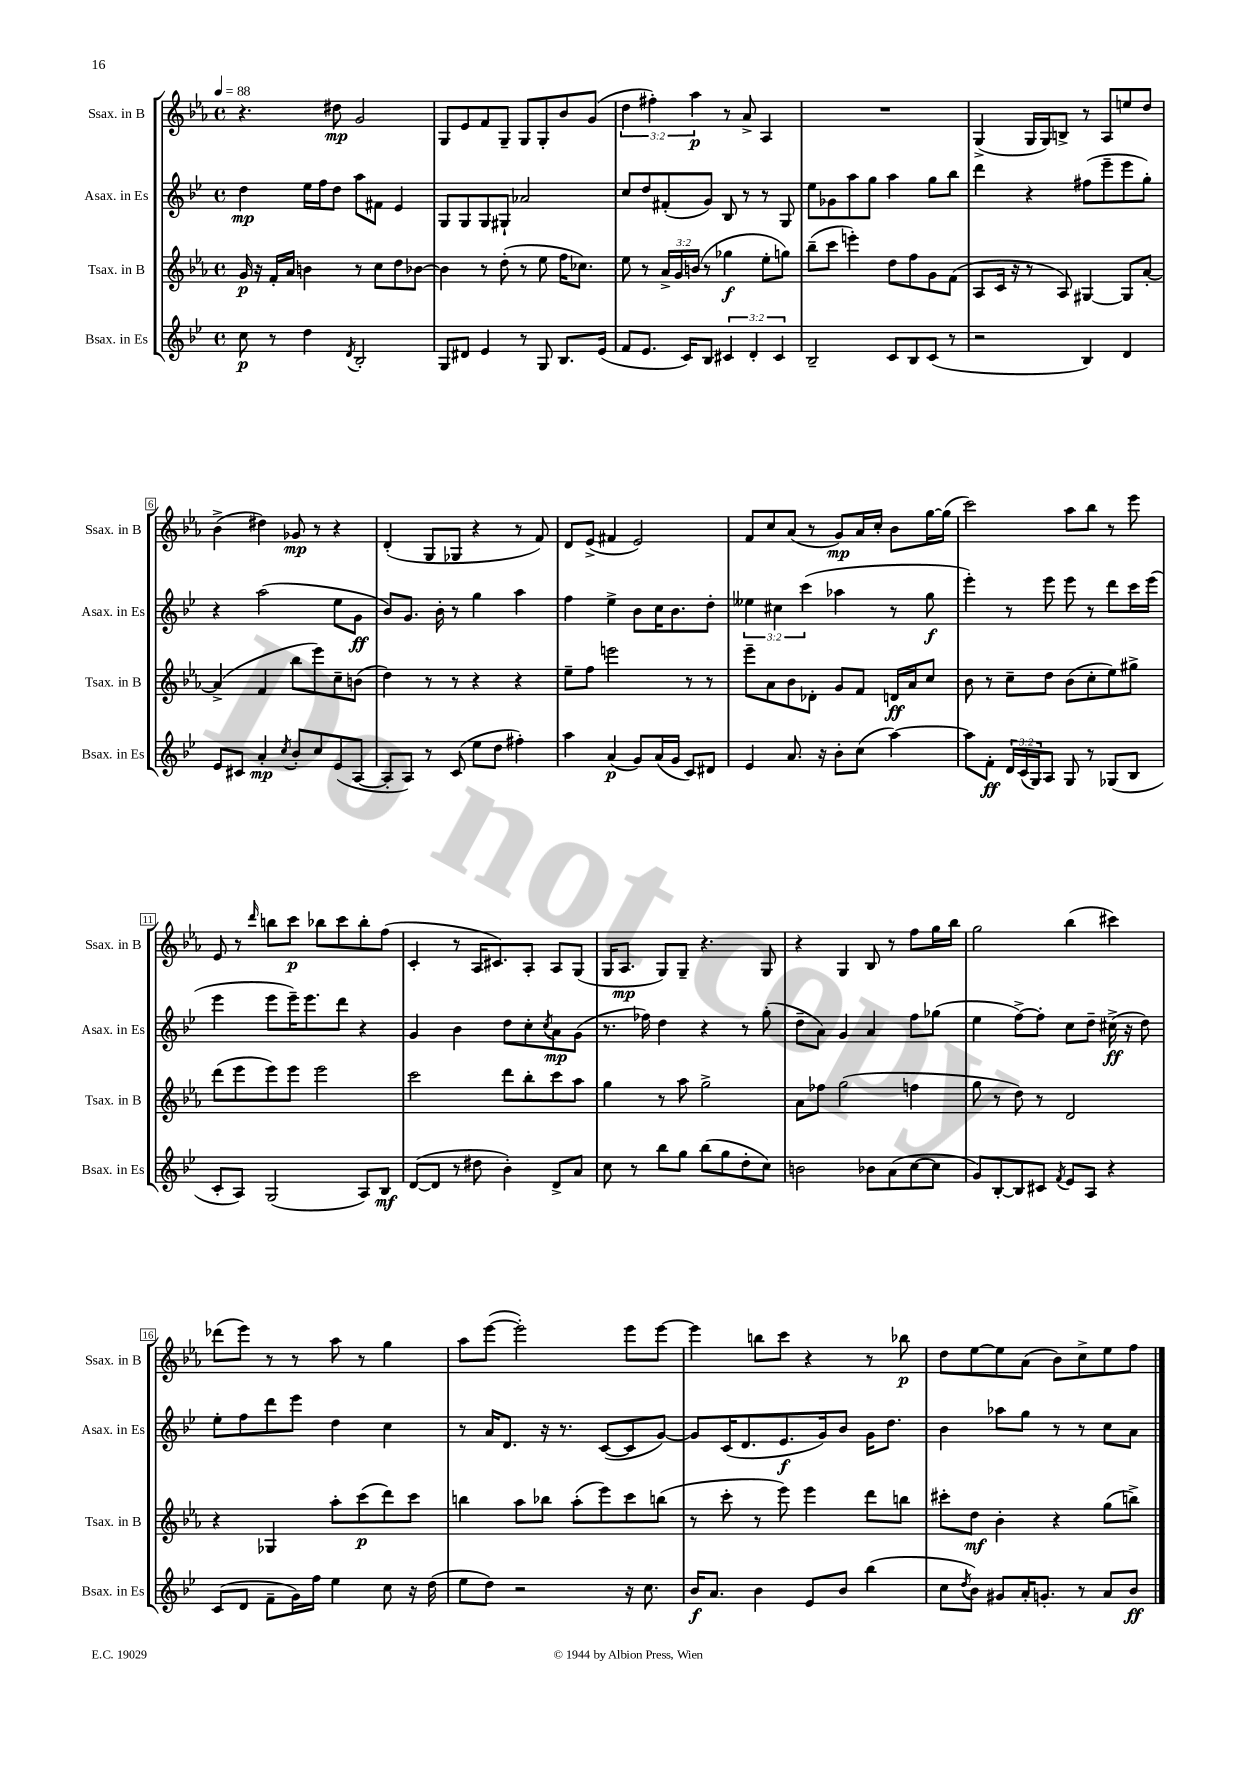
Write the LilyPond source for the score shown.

<<
\new StaffGroup <<
\new Staff = "s0" \with { instrumentName = "Ssax. in B" shortInstrumentName = "Ssax. in B" } {
    \clef treble \key ees \major \defaultTimeSignature \time 4/4 \override Staff.TupletNumber.text = #tuplet-number::calc-fraction-text \tempo 4 = 88
    r4. dis''8\mp g'2 |
    g8 ees'8 f'8 g8-- g8 g8-. bes'8 g'8( |
    \tuplet 3/2 { d''4 fis''4-.) aes''4\p } r8 aes'8-> aes4 |
    R1 |
    g4->( g16 g16) b8-> r8 aes8 e''8 d''8 |
    bes'4->( dis''4) ges'8\mp r8 r4 |
    d'4-.( g8 ges8 r4 r8 f'8) |
    d'8 ees'8->( fis'4 ees'2) |
    f'8 c''8 aes'8( r8 g'8\mp) aes'16 c''16-. bes'8 g''16~ g''16( |
    c'''2) aes''8 bes''8 r8 ees'''8 |
    ees'8 r8 \grace { d'''16 } b''8 c'''8\p bes''8 c'''8 bes''8-. f''8( |
    c'4-. r8 aes16 cis'8.) aes8-. aes8 g8( |
    g16 aes8.\mp g8) g8-- r4. g8 |
    r4 g4 bes8 r8 f''8 g''16 bes''16 |
    g''2 bes''4( cis'''4) |
    des'''8( ees'''8) r8 r8 aes''8 r8 g''4 |
    aes''8 ees'''8~( ees'''2-.) ees'''8 ees'''8~ |
    ees'''4 b''8 c'''8 r4 r8 bes''8\p |
    d''8 ees''8~ ees''8 aes'8( bes'8) c''8-> ees''8 f''8 \bar "|." |
}
\new Staff = "s1" \with { instrumentName = "Asax. in Es" shortInstrumentName = "Asax. in Es" } {
    \clef treble \key bes \major \defaultTimeSignature \time 4/4 \override Staff.TupletNumber.text = #tuplet-number::calc-fraction-text
    d''4\mp ees''16 f''16 d''8 a''8 fis'8 ees'4 |
    g8 g8 g8 gis8-! aes'2 |
    c''8 d''8 fis'8-.( g'8) bes8 r8 r8 g8 |
    ees''8 ges'8 a''8 g''8 a''4 g''8 bes''8 |
    d'''4 r4 fis''8( ees'''8-- ees'''8 g''8-.) |
    r4 a''2( ees''8 g'8\ff |
    bes'8) g'8. bes'16-. r8 g''4 a''4 |
    f''4 ees''4-> bes'8 c''16 bes'8. d''8-. |
    \tuplet 3/2 { eeses''4 cis''4 c'''4( } aes''4 r8 g''8\f |
    ees'''4-.) r8 ees'''8 ees'''8 r8 d'''8 c'''16 ees'''16( |
    ees'''4 ees'''8 ees'''16--) ees'''8. d'''8 r4 |
    g'4 bes'4 d''8 c''8-. \acciaccatura { c''8 } a'8\mp g'8( |
    r8. fes''16) d''4 r4 r8 g''8-.( |
    d''8-- a'8) g'4 a'4 f''8 ges''8( |
    ees''4 f''8~->) f''8-. c''8 d''8-- cis''16->\ff( r16 d''8) |
    ees''8-. f''8 d'''8 ees'''8 d''4 c''4 |
    r8 a'16 d'8. r16 r8. c'8~( c'8 g'8~) |
    g'8 c'16( d'8. ees'8.\f g'16) bes'8 g'16 d''8. |
    bes'4 aes''8 g''8 r8 r8 c''8 a'8 \bar "|." |
}
\new Staff = "s2" \with { instrumentName = "Tsax. in B" shortInstrumentName = "Tsax. in B" } {
    \clef treble \key ees \major \defaultTimeSignature \time 4/4 \override Staff.TupletNumber.text = #tuplet-number::calc-fraction-text
    g'16\p r16 f'16-. aes'16 b'4 r8 c''8 d''8 bes'8~ |
    bes'4 r8 d''8-.( r8 ees''8 f''16 ces''8.) |
    ees''8 r8 \tuplet 3/2 { aes'16-> g'16 b'16( } r8 ges''4\f ees''8-. g''8) |
    bes''8--( c'''8 e'''4-.) d''8 f''8 g'8 f'8( |
    aes8 c'16 r16 r8 aes8) gis4~ gis8 aes'8~-. |
    aes'4->( f'4 bes''8 ees'''8) c''8-- b'8( |
    d''4) r8 r8 r4 r4 |
    ees''8-- f''8 e'''2 r8 r8 |
    ees'''8-- aes'8 bes'8 des'8-. g'8 f'8 d'16\ff aes'16 c''8 |
    bes'8 r8 c''8-- d''8 bes'8( c''8-. ees''8) gis''8-> |
    d'''8( ees'''8 ees'''8) ees'''8 ees'''2 |
    c'''2 d'''8 bes''8-. c'''8 aes''8 |
    g''4 r8 aes''8 g''2-> |
    aes'8 fes''8 g''2( f''4 |
    g''8 r8 d''8) r8 d'2 |
    r4 ges4 aes''8-. c'''8\p( d'''8) c'''8 |
    b''4 aes''8 bes''8 aes''8-.( ees'''8) c'''8 b''8( |
    r8 c'''8-. r8 ees'''8) ees'''4 d'''8 b''8 |
    cis'''8-. d''8\mf bes'4-. r4 g''8( b''8->) \bar "|." |
}
\new Staff = "s3" \with { instrumentName = "Bsax. in Es" shortInstrumentName = "Bsax. in Es" } {
    \clef treble \key bes \major \defaultTimeSignature \time 4/4 \override Staff.TupletNumber.text = #tuplet-number::calc-fraction-text
    c''8\p r8 d''4 \acciaccatura { d'8 } bes2-. |
    g8 dis'8 ees'4 r8 g8 bes8. ees'16( |
    f'8 ees'8. c'16) bes8 \tuplet 3/2 { cis'4 d'4-. cis'4 } |
    bes2-- c'8 bes8 c'8( r8 |
    r2 bes4) d'4 |
    ees'8 cis'8 a'4-.\mp \acciaccatura { c''8 } bes'8-. c''8 ees'8( a8~ |
    a8-. a8) r8 c'8( ees''8 d''8 fis''4-.) |
    a''4 a'4\p( g'8) a'16( g'16 c'8) dis'8 |
    ees'4 a'8. r16 bes'8-. c''8( a''4~) |
    a''8 f'8-.\ff \tuplet 3/2 { d'16 c'16( g16) } a8 g8 r8 ges8( bes8 |
    c'8-. a8) g2( a8) bes8\mf |
    d'8~( d'8 r8 dis''8 bes'4-.) d'8-> a'8 |
    c''8 r8 bes''8 g''8 bes''8( g''8 d''8-. c''8) |
    b'2 bes'8 a'8( c''8~ c''8 |
    g'8) bes8~-. bes8 cis'8 \acciaccatura { f'8 } ees'8 a8 r4 |
    c'8( d'8 f'8-- g'16) f''16 ees''4 c''8 r16 d''16( |
    ees''8 d''8) r2 r16 c''8. |
    bes'16\f a'8. bes'4 ees'8 bes'8 bes''4( |
    c''8 \acciaccatura { d''8 } bes'8) gis'8 a'16-. g'8.-. r8 a'8 bes'8\ff \bar "|." |
}
>>
>>
\layout { \context { \Score \override BarNumber.stencil = #(make-stencil-boxer 0.1 0.3 ly:text-interface::print) } }
